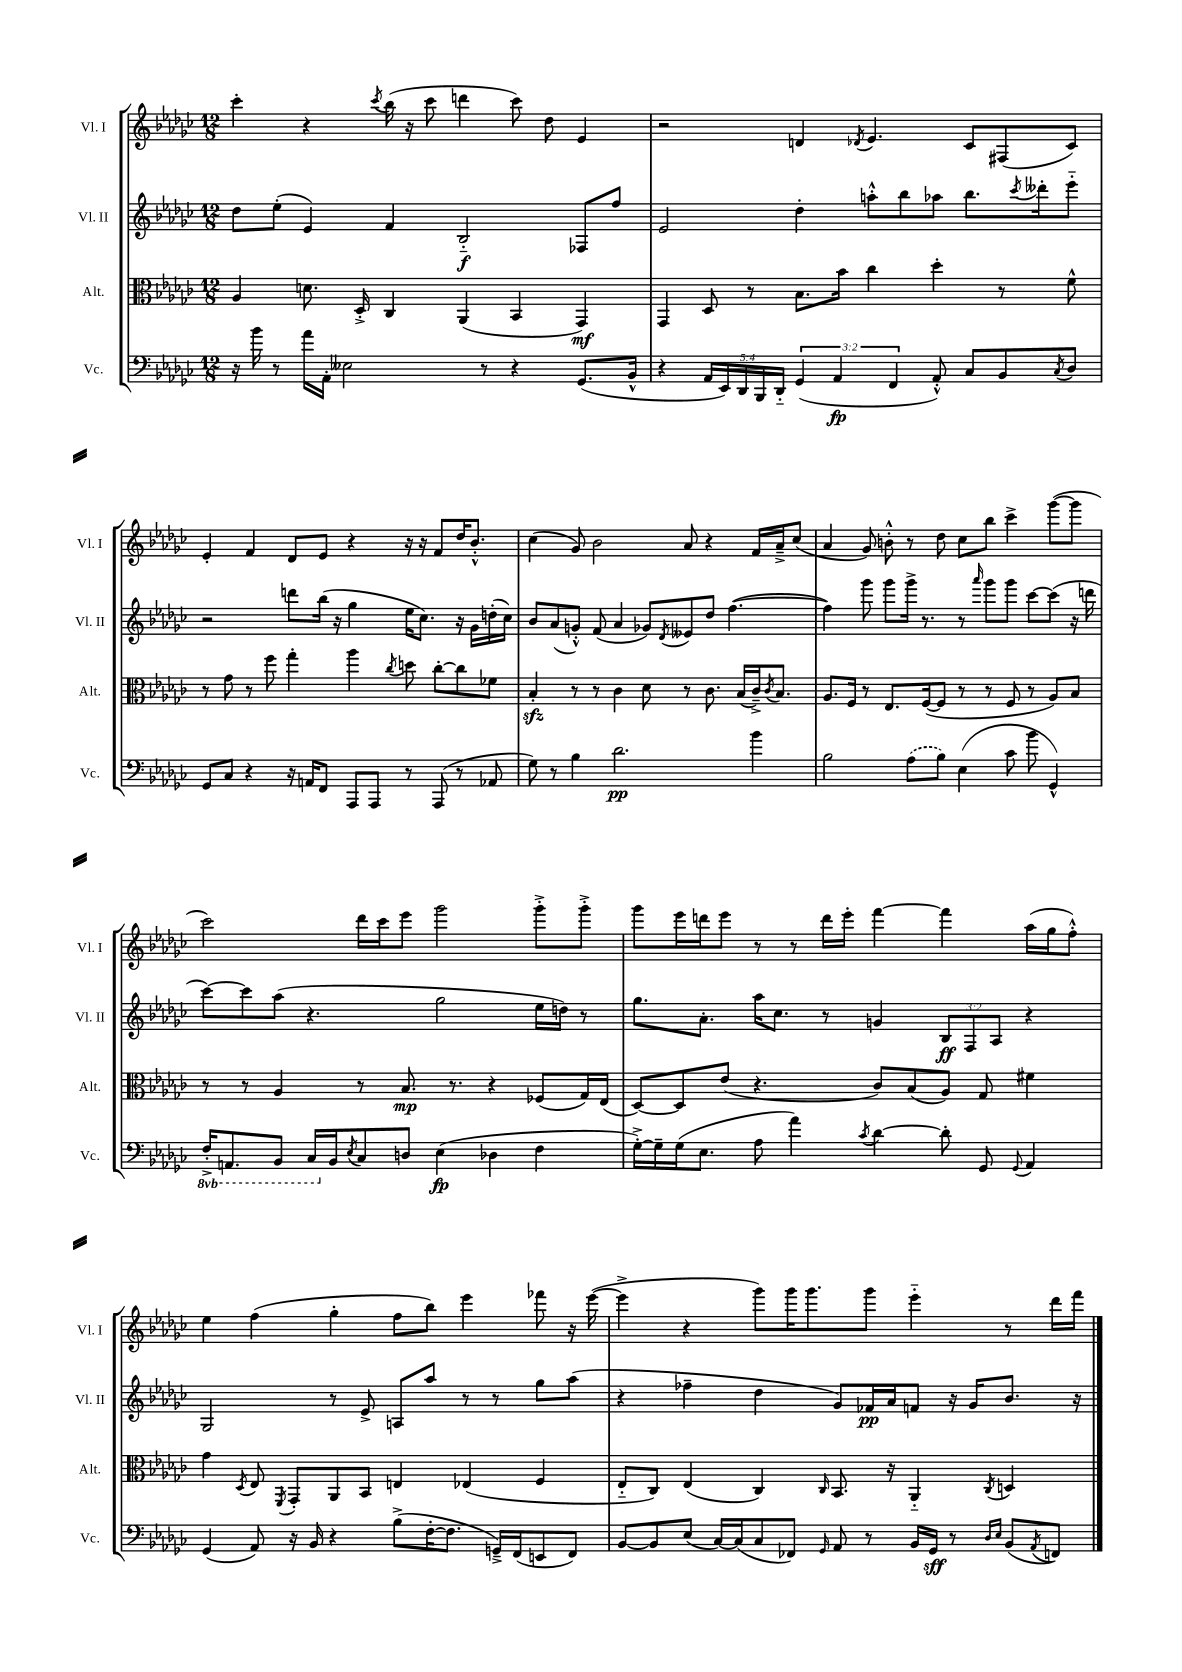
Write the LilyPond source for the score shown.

<<
\new StaffGroup <<
\new Staff = "s0" \with { instrumentName = "Vl. I" shortInstrumentName = "Vl. I" } {
    \clef treble \key ges \major \numericTimeSignature \time 12/8
    ces'''4-. r4 \acciaccatura { ces'''8 } bes''16( r16 ces'''8 d'''4 ces'''8) des''8 ees'4 |
    r2 d'4 \acciaccatura { des'8 } ees'4. ces'8 fis8( ces'8) |
    ees'4-. f'4 des'8 ees'8 r4 r16 r16 f'8 des''16 bes'8.-.-^ |
    ces''4( ges'8) bes'2 aes'8 r4 f'16 aes'16---> ces''8( |
    aes'4 ges'8) b'8-.-^ r8 des''8 ces''8 bes''8 ces'''4-> ges'''8~( ges'''8 |
    ces'''2) des'''16 ces'''16 ees'''8 ges'''2 ges'''8-.-> ges'''8-.-> |
    ges'''8 ees'''16 d'''16 ees'''8 r8 r8 d'''16 ees'''16-. f'''4~ f'''4 aes''16( ges''16 f''8-.-^) |
    ees''4 f''4( ges''4-. f''8 bes''8) ees'''4 fes'''8 r16 ees'''16~( |
    ees'''4-> r4 ges'''8) ges'''16 ges'''8. ges'''8 ees'''4-_ r8 des'''16 f'''16 \bar "|." |
}
\new Staff = "s1" \with { instrumentName = "Vl. II" shortInstrumentName = "Vl. II" } {
    \clef treble \key ges \major \numericTimeSignature \time 12/8 \override Staff.TupletNumber.text = #tuplet-number::calc-fraction-text
    des''8 ees''8-.( ees'4) f'4 bes2-_\f fes8 f''8 |
    ees'2 des''4-. a''8-.-^ bes''8 aes''8 bes''8. \acciaccatura { ces'''8 } deses'''16-. ees'''8-_ |
    r2 d'''8 bes''16( r16 ges''4 ees''16 ces''8.) r16 ges'16 d''16-.( ces''16) |
    bes'8 aes'8( g'8-.-^) f'8( aes'4 ges'8) \acciaccatura { des'8 } eeses'8 des''8 f''4.~( |
    f''4) ges'''8 ges'''8 ges'''16-> r8. r8 \grace { aes'''16 } ges'''8 ges'''8 ces'''8~ ces'''8( r16 d'''16 |
    ces'''8~) ces'''8 aes''8( r4. ges''2 ees''16 d''16) r8 |
    ges''8. aes'8.-. aes''16 ces''8. r8 g'4 \tuplet 3/2 { bes8\ff f8 aes8 } r4 |
    ges2 r8 ees'8-> a8 aes''8 r8 r8 ges''8 aes''8( |
    r4 fes''4-- des''4 ges'8) fes'16\pp aes'16 f'8 r16 ges'16 bes'8. r16 \bar "|." |
}
\new Staff = "s2" \with { instrumentName = "Alt." shortInstrumentName = "Alt." } {
    \clef alto \key ges \major \numericTimeSignature \time 12/8
    aes4 d'8. des16-.-> ces4 aes,4( bes,4 ges,4\mf) |
    ges,4 des8 r8 bes8. bes'16 ces''4 des''4-. r8 f'8-^ |
    r8 ges'8 r8 f''8 ges''4-. aes''4 \acciaccatura { ces''8 } d''8 ces''8~-. ces''8 fes'8 |
    bes4-.\sfz r8 r8 ces'4 des'8 r8 ces'8. bes16( ces'16--->) \acciaccatura { ces'8 } bes8. |
    aes8. f16 r8 ees8. f16~( f8 r8 r8 f8 r8 aes8) bes8 |
    r8 r8 aes4 r8 bes8.\mp r8. r4 fes8( ges16) ees16( |
    des8~) des8 ees'8( r4. ces'8) bes8( aes8) ges8 fis'4 |
    ges'4 \acciaccatura { des8 } ees8 \acciaccatura { f,8 } ges,8-. aes,8 bes,8 e4 ees4( f4 |
    ees8-_ ces8) ees4( ces4) \grace { ces16 } bes,8. r16 aes,4-_ \acciaccatura { ces8 } d4 \bar "|." |
}
\new Staff = "s3" \with { instrumentName = "Vc." shortInstrumentName = "Vc." } {
    \clef bass \key ges \major \numericTimeSignature \time 12/8 \override Staff.TupletNumber.text = #tuplet-number::calc-fraction-text \set Staff.ottavationMarkups = #ottavation-simple-ordinals
    r16 bes'16 r8 aes'16 aes,16-. eeses2 r8 r4 ges,8.( bes,16-^ |
    r4 \tuplet 5/4 { aes,16 ees,16) des,16 bes,,16 des,16-_ } \tuplet 3/2 { ges,4( aes,4\fp f,4 } aes,8-.-^) ces8 bes,8 \acciaccatura { ces8 } des8 |
    ges,8 ces8 r4 r16 a,16 f,8 aes,,8 aes,,8 r8 aes,,8( r8 aes,8 |
    ges8) r8 bes4 des'2.\pp bes'4 |
    bes2 \once \slurDashed aes8( bes8) ees4( ces'8 bes'8 ges,4-^) |
    \ottava #-1 f,16-.-> a,,8. bes,,8 ces,16 \ottava #0 bes,16 \acciaccatura { ees8 } ces8 d8 ees4\fp( des4 f4 |
    ges16~-.->) ges16-- ges16( ees8. aes8 aes'4) \acciaccatura { ces'8 } des'4~ des'8-. ges,8 \appoggiatura { ges,8 } aes,4 |
    ges,4( aes,8) r16 bes,16 r4 bes8->( f16~-. f8. g,16--->) f,16( e,8 f,8) |
    bes,8~ bes,8 ees8( ces16~) ces16( ces8 fes,8) \grace { ges,16 } aes,8 r8 bes,16 ges,16\sff r8 \grace { des16 ees16 } bes,8( \acciaccatura { aes,8 } f,8) \bar "|." |
}
>>
>>
\layout { \context { \Score \remove "Bar_number_engraver" } }
